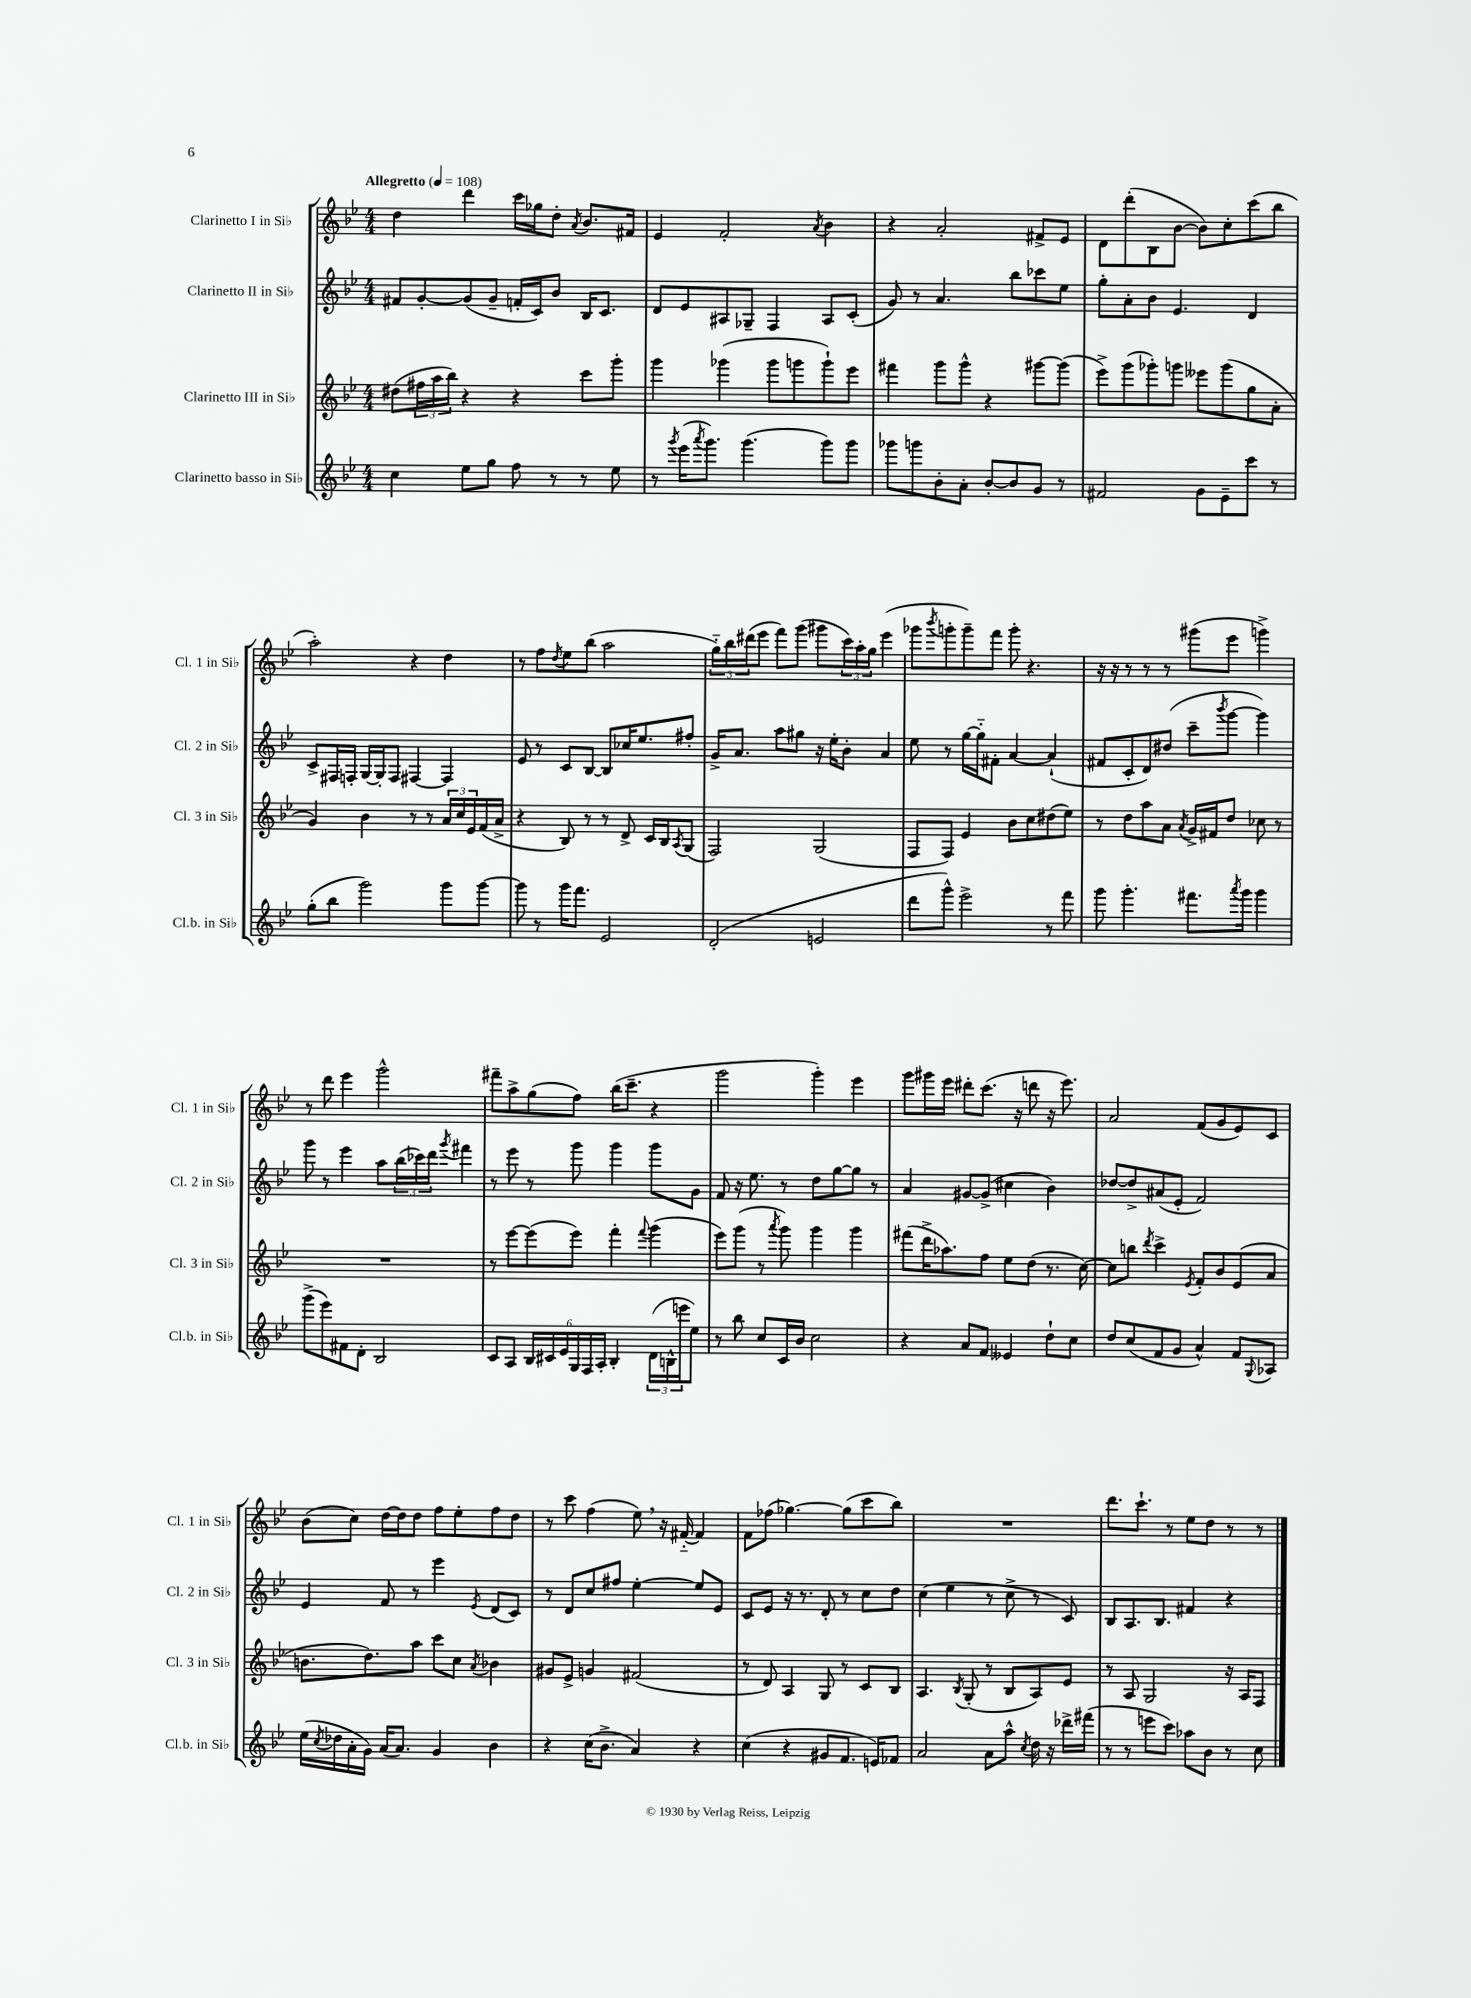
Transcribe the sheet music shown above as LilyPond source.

<<
\new StaffGroup <<
\new Staff = "s0" \with { instrumentName = "Clarinetto I in Sib" shortInstrumentName = "Cl. 1 in Sib" } {
    \clef treble \key bes \major \numericTimeSignature \time 4/4 \tempo "Allegretto" 4 = 108
    d''4 d'''4 c'''16 ges''16 d''8-. \acciaccatura { a'8 } bes'8. fis'16 |
    ees'4 f'2-. \acciaccatura { a'8 } bes'4 |
    r4 a'2-. fis'8-> ees'8 |
    d'8 d'''8-.( bes8 bes'8~ bes'8) c''8-. c'''8( bes''8 |
    a''2-.) r4 d''4 |
    r8 f''8 \acciaccatura { d''8 } ees''8 bes''8( a''2 |
    \tuplet 3/2 { g''16-_) bes''16 dis'''16( } ees'''8 f'''8) g'''8( gis'''8 \tuplet 3/2 { c'''16) a''16-. g''16 } ees'''4( |
    ges'''8 \acciaccatura { bes'''8 } g'''8-. g'''8--) f'''8 g'''8-. r4. |
    r16 r16 r8 r8 r8 gis'''8( ees'''8 g'''4->) |
    r8 d'''8 ees'''4 g'''2-^ |
    fis'''8-- a''8-> g''8( f''8) bes''16( c'''8.-- r4 |
    g'''2 g'''4-.) ees'''4 |
    g'''8 gis'''16 ees'''16 dis'''8-. c'''8.( r16 d'''8 r16 ees'''8.) |
    a'2 f'8( g'8 ees'8) c'8 |
    bes'8( c''8) d''16~ d''16 d''8 f''8 ees''8-. f''8 d''8 |
    r8 c'''8 f''4( ees''8) \breathe r16 fis'16~-_ fis'4 |
    f'8 fes''8( ges''4.~) ges''8( c'''8 bes''8) |
    R1 |
    d'''8. c'''8.-! r8 ees''8 d''8 r8 r8 \bar "|." |
}
\new Staff = "s1" \with { instrumentName = "Clarinetto II in Sib" shortInstrumentName = "Cl. 2 in Sib" } {
    \clef treble \key bes \major \numericTimeSignature \time 4/4
    fis'8 g'8~-. g'8( g'8-- f'16-. c'16) bes'8 bes16 c'8. |
    d'8 ees'8 ais8 ges8-- f4 ais8 c'8-.( |
    g'8) r8 a'4. bes''8 ces'''8 ees''8 |
    g''8-. a'8-. bes'8 ees'4. d'4 |
    c'8-> fis16 f16-. g16~ g16-. f8 fis4~ fis4 |
    ees'8 r8 c'8 bes8~ bes8 ces''16 ees''8. fis''8-. |
    g'16-> a'8. a''8 gis''8 r16 ees''16-. bes'8-. a'4 |
    ees''8 r8 g''16~ g''16-_ fis'8-. a'4~ a'4-!( |
    fis'8 c'8-. d'8) dis''8( c'''8-- \acciaccatura { bes'''8 } g'''8~ g'''4) |
    g'''8 r8 ees'''4 a''8 \tuplet 3/2 { bes''16( ces'''16) d'''16 } \acciaccatura { g'''8 } fis'''4 |
    r8 ees'''8 r8 g'''8 g'''4 g'''8 g'8 |
    f'8 r16 ees''8. r8 d''8 g''8~ g''8 r8 |
    a'4 gis'8~ gis'8->( cis''4 bes'4) |
    des''8~ des''8-> ais'8( ees'8-. f'2) |
    ees'4 f'8 r8 ees'''4 \acciaccatura { ees'8 } d'8( c'8) |
    r8 d'8 c''8 fis''8 ees''4~-. ees''8 ees'8 |
    c'8 ees'8 r16 r8. d'8-. r8 c''8 d''8 |
    c''4( ees''4 r8 c''8-> r8 c'8) |
    bes8 a8. bes8. fis'4 r4 \bar "|." |
}
\new Staff = "s2" \with { instrumentName = "Clarinetto III in Sib" shortInstrumentName = "Cl. 3 in Sib" } {
    \clef treble \key bes \major \numericTimeSignature \time 4/4
    dis''8( \tuplet 3/2 { fis''16 a''16 bes''16) } r4 r4 c'''8 g'''8-. |
    g'''4 ges'''4( ges'''8 g'''8 g'''8-!) ees'''8 |
    fis'''4 g'''8 g'''8-^ r4 gis'''8~ gis'''8( |
    ees'''8->) g'''8( ges'''8-.) g'''8 eeses'''8 g'''8( g''8 a'8-. |
    g'4) bes'4 r8 r8 \tuplet 3/2 { a'16 c''16 ees'16 } f'16( a'16-> |
    r4 bes8) r8 r8 d'8-> c'16 bes16 \acciaccatura { a8 } g8( |
    f2) g2( |
    f8 f8) ees'4 bes'8 c''8 dis''8( ees''8) |
    r8 d''8 a''8 a'8 \acciaccatura { a'8 } g'16-> fis'16 d''8 ces''8 r8 |
    R1 |
    r8 ees'''8~ ees'''8( ees'''8) f'''4-. \appoggiatura { f'''8 } g'''4( |
    ees'''8) g'''8( r8 \acciaccatura { a'''8 } g'''8) g'''4 g'''4 |
    fis'''8( d'''16-> aes''8.) f''8 ees''8 d''8( r8. c''16~) |
    c''8 b''8 \acciaccatura { d'''8 } c'''4-> \acciaccatura { ees'8 } f'8-. bes'8 ees'8( a'8 |
    b'8. d''8.) a''8 c'''8 c''8 \acciaccatura { a'8 } bes'4 |
    gis'8 ees'8-> g'4 fis'2( |
    r8 d'8) a4 g8 r8 c'8 bes8 |
    a4. \acciaccatura { bes8 } g8-.( r8 bes8 a8) ees'8 |
    r8 a8 g2 r16 a16 f8 \bar "|." |
}
\new Staff = "s3" \with { instrumentName = "Clarinetto basso in Sib" shortInstrumentName = "Cl.b. in Sib" } {
    \clef treble \key bes \major \numericTimeSignature \time 4/4
    c''4 ees''8 g''8 f''8 r8 r8 ees''8 |
    r8 \acciaccatura { g'''8 } ees'''16( \acciaccatura { a'''8 } g'''8.) g'''4.( g'''8) g'''8 |
    ges'''8 g'''8 bes'8-. a'8-. bes'8~-. bes'8 g'8 r8 |
    fis'2 g'8 ees'8-- c'''8 r8 |
    g''8-.( bes''8 g'''2) g'''8 g'''8~ |
    g'''8 r8 g'''16 f'''8. ees'2 |
    d'2-.( e'2 |
    d'''8 g'''8-^) ees'''2-> r8 f'''8 |
    g'''8 g'''4.-. fis'''8. \acciaccatura { a'''8 } g'''16 g'''4 |
    g'''8->( ees'''8) fis'8 d'8-. bes2 |
    c'8 a8 \tuplet 6/4 { bes16 cis'16 ees'16 g16 f16 a16-. } bes4-. \tuplet 3/2 { d'16( b16-^ e'''16 } ees''8) |
    r8 bes''8 c''8 c'16 bes'16 c''2 |
    r4 a'8 f'8 eeses'4 d''8-! c''8 |
    d''8 c''8( f'8 g'8 a'4-^) f'8 \appoggiatura { g8 } aes8 |
    ees''16( \acciaccatura { c''8 } des''16 a'16-. g'16) a'16( a'8.) g'4 bes'4 |
    r4 c''16( bes'8.-> a'4) r4 |
    c''4( r4 gis'8 f'8. e'16) fes'8 |
    a'2 a'8 a''8-^ \acciaccatura { c''8 } d''16 r16 des'''16-> fis'''16( |
    r8 r8 e'''8 c'''8) aes''8 bes'8 r8 c''8 \bar "|." |
}
>>
>>
\layout { \context { \Score \remove "Bar_number_engraver" } }
